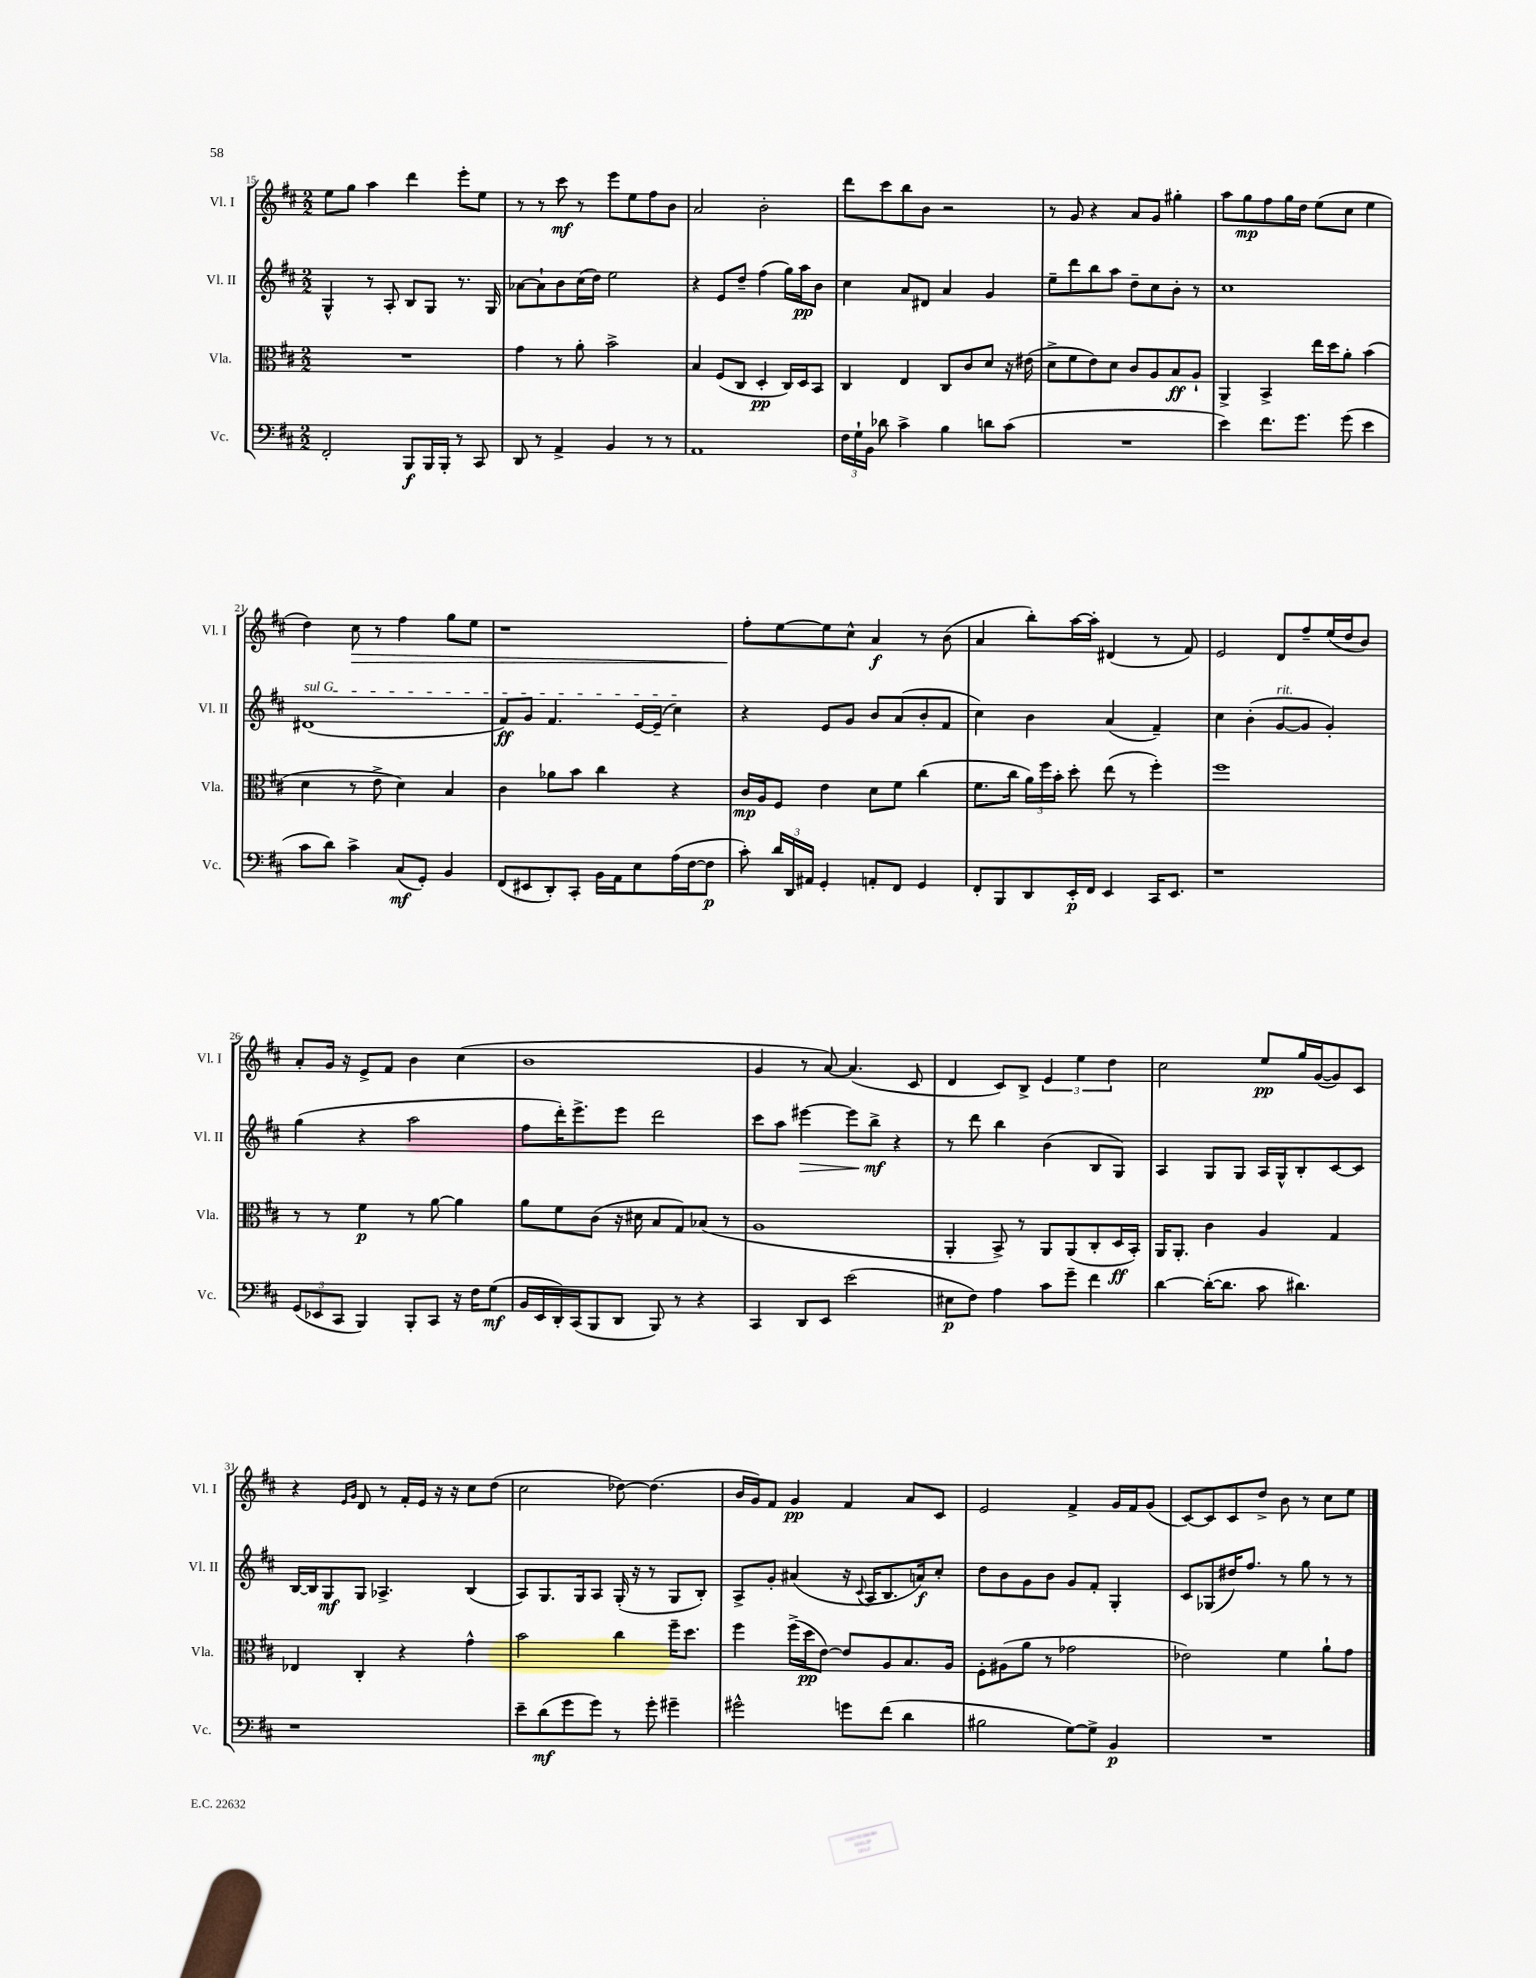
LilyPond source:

<<
\new StaffGroup <<
\new Staff = "s0" \with { instrumentName = "Vl. I" shortInstrumentName = "Vl. I" } {
    \clef treble \key d \major \numericTimeSignature \time 2/2
    \autoBeamOff e''8[ g''8] a''4 d'''4 e'''8[-. e''8] |
    r8 r8 cis'''8\mf r8 e'''8[ e''8 fis''8 b'8] |
    a'2 b'2-. |
    d'''8[ cis'''8 b''8 b'8] r2 |
    r8 g'8 r4 a'8[ g'8] gis''4-. |
    a''8[ g''8\mp fis''8 g''16 d''16] e''8[( cis''8] e''4 |
    d''4) cis''8\> r8 fis''4 g''8[ e''8] |
    r1 |
    fis''8[-.\! e''8~ e''8 cis''8]-^ a'4\f r8 b'8( |
    a'4 b''8[-.) a''16~ a''16]-. dis'4( r8 fis'8) |
    e'2 d'8[ fis''8-- e''16( d''16 b'8]) |
    a'8[-. g'16] r16 e'8[-> fis'8] b'4 cis''4( |
    b'1 |
    g'4 r8 a'8~) a'4.( cis'8 |
    d'4 cis'8[) b8]-> \tuplet 3/2 { e'4 e''4 d''4 } |
    cis''2 e''8[\pp g''16 g'16~( g'8) cis'8] |
    r4 \grace { e'16[ g'16] } d'8 r8 fis'16[-. e'16] r16 r16 cis''8[ d''8]( |
    cis''2 des''8~) des''4.( |
    b'16[ g'16) fis'8] g'4\pp fis'4 a'8[ cis'8] |
    e'2 fis'4-> g'16[ fis'16 g'8]( |
    cis'8[~) cis'8 cis'8 d''8]-> b'8 r8 cis''8[ e''8] \bar "|." |
}
\new Staff = "s1" \with { instrumentName = "Vl. II" shortInstrumentName = "Vl. II" } {
    \clef treble \key d \major \numericTimeSignature \time 2/2
    \autoBeamOff g4-^ r8 a8-. b8[ g8] r8. g16 |
    aes'8[~ aes'8-! b'8 cis''16( d''16]) e''2 |
    r4 e'8[ d''8]-- fis''4( g''16[) a''16\pp b'8] |
    cis''4 a'8[ dis'8] a'4 g'4 |
    e''8[-- d'''8 b''8 a''8] d''8[-- cis''8 b'8]-. r8 |
    cis''1 |
    \once \override TextSpanner.bound-details.left.text = \markup { \italic "sul G" } dis'1\startTextSpan( |
    fis'8[\ff) g'8] fis'4. e'16[~ e'16]--( cis''4\stopTextSpan) |
    r4 e'8[ g'8] b'8[ a'8( b'8-. fis'8] |
    cis''4) b'4 a'4( fis'4--) |
    cis''4 b'4-.( g'8[~^\markup { \italic "rit." } g'8] g'4-.) |
    g''4( r4 a''2 |
    fis''8[ d'''16-.) e'''8.-> e'''8] d'''2 |
    cis'''8[ a''8] eis'''4~\> eis'''8[ b''8]->\mf\! r4 |
    r8 d'''8 b''4 b'4( b8[ g8]) |
    a4 g8[ g8] a16[ g16-^ b8-. cis'8~ cis'8] |
    b16[~ b16 g8\mf g8] aes4.-> b4( |
    a8[) g8. g16 a8] g16-.( r16 r8 g8[ b8]-.) |
    a8[-> g'8]-. ais'4( r16 \appoggiatura { cis'8 } a16[ b8. a'16\f) cis''8]-. |
    d''8[ b'8 g'8 b'8] g'8[ fis'8]-. g4-. |
    cis'8[ ges8( dis''16) fis''8.] r8 g''8 r8 r8 \bar "|." |
}
\new Staff = "s2" \with { instrumentName = "Vla." shortInstrumentName = "Vla." } {
    \clef alto \key d \major \numericTimeSignature \time 2/2
    \autoBeamOff R1 |
    g'4 r8 a'8-. b'2-> |
    b4 fis8[( cis8] d4-.\pp cis16[) d16 b,8] |
    cis4 e4 cis8[ cis'8 d'8] r16 eis'16( |
    d'8[-> fis'8 e'8) d'8] cis'8[ a8 b8\ff a8]-! |
    a,4-> b,4-> e''16[ d''16 a'8]-. b'4( |
    d'4 r8 e'8-> d'4) b4 |
    cis'4 aes'8[ b'8] cis''4 r4 |
    cis'16[\mp a16 fis8] e'4 d'8[ fis'8] cis''4( |
    fis'8.[ cis''16] \tuplet 3/2 { a'16[) fis''16 b'16]-. } d''8-. e''8( r8 fis''4-.) |
    fis''1 |
    r8 r8 fis'4\p r8 a'8~ a'4 |
    a'8[ fis'8 cis'8]( r16 dis'16 b8[ g8) bes8]( r8 |
    a1 |
    a,4-. b,8->) r8 a,8[ a,8( cis8-. d16\ff b,16]-.) |
    a,16[ a,8.]-. cis'4 a4 g4 |
    ees4 cis4-. r4 g'4-^ |
    b'2 cis''4 fis''16[-- d''8.] |
    fis''4 fis''16[->( d''16\pp e'8]~) e'8[ a8 b8. a16] |
    fis8[-. ais8( a'8] r8 ges'2 |
    ees'2) fis'4 a'8[-! g'8] \bar "|." |
}
\new Staff = "s3" \with { instrumentName = "Vc." shortInstrumentName = "Vc." } {
    \clef bass \key d \major \numericTimeSignature \time 2/2
    \autoBeamOff fis,2-. b,,8[\f b,,16 b,,16]-. r8 cis,8 |
    d,8 r8 a,4-> b,4 r8 r8 |
    a,1 |
    \tuplet 3/2 { fis16[ g16-! b,16] } des'8 cis'4-> b4 d'8[ cis'8]( |
    R1 |
    e'4) fis'8.[ g'8.] g'8( e'4 |
    cis'8[ d'8]) cis'4-> cis8[\mf( g,8]-.) b,4 |
    fis,8[( eis,8 d,8-.) cis,8]-. b,16[ a,16 e8 a16( fis16~ fis8]\p |
    cis'8-.) \tuplet 3/2 { d'16[ d,16 ais,16] } g,4-. a,8[-. fis,8] g,4 |
    fis,8[-. b,,8 d,8 e,16-.\p fis,16] e,4 cis,16[ e,8.] |
    r1 |
    \tuplet 3/2 { g,8[( ees,8 cis,8] } b,,4) b,,8[-. cis,8] r16 fis16[ g8]\mf( |
    b,16[ e,16 d,16-.) cis,16( b,,8 d,8] b,,8) r8 r4 |
    cis,4 d,8[ e,8] e'2( |
    eis8[\p fis8]) a4 cis'8[ g'8]-- fis'4 |
    d'4~ d'16[~-.( d'8.] cis'8 dis'4.) |
    r1 |
    e'8[-- d'8\mf( g'8 g'8]) r8 g'8-. gis'4-- |
    gis'2-^ g'8[ fis'8]( d'4 |
    bis2 g8[~) g8]-> b,4\p |
    R1 \bar "|." |
}
>>
>>
\layout { \context { \Score currentBarNumber = #15 } }
